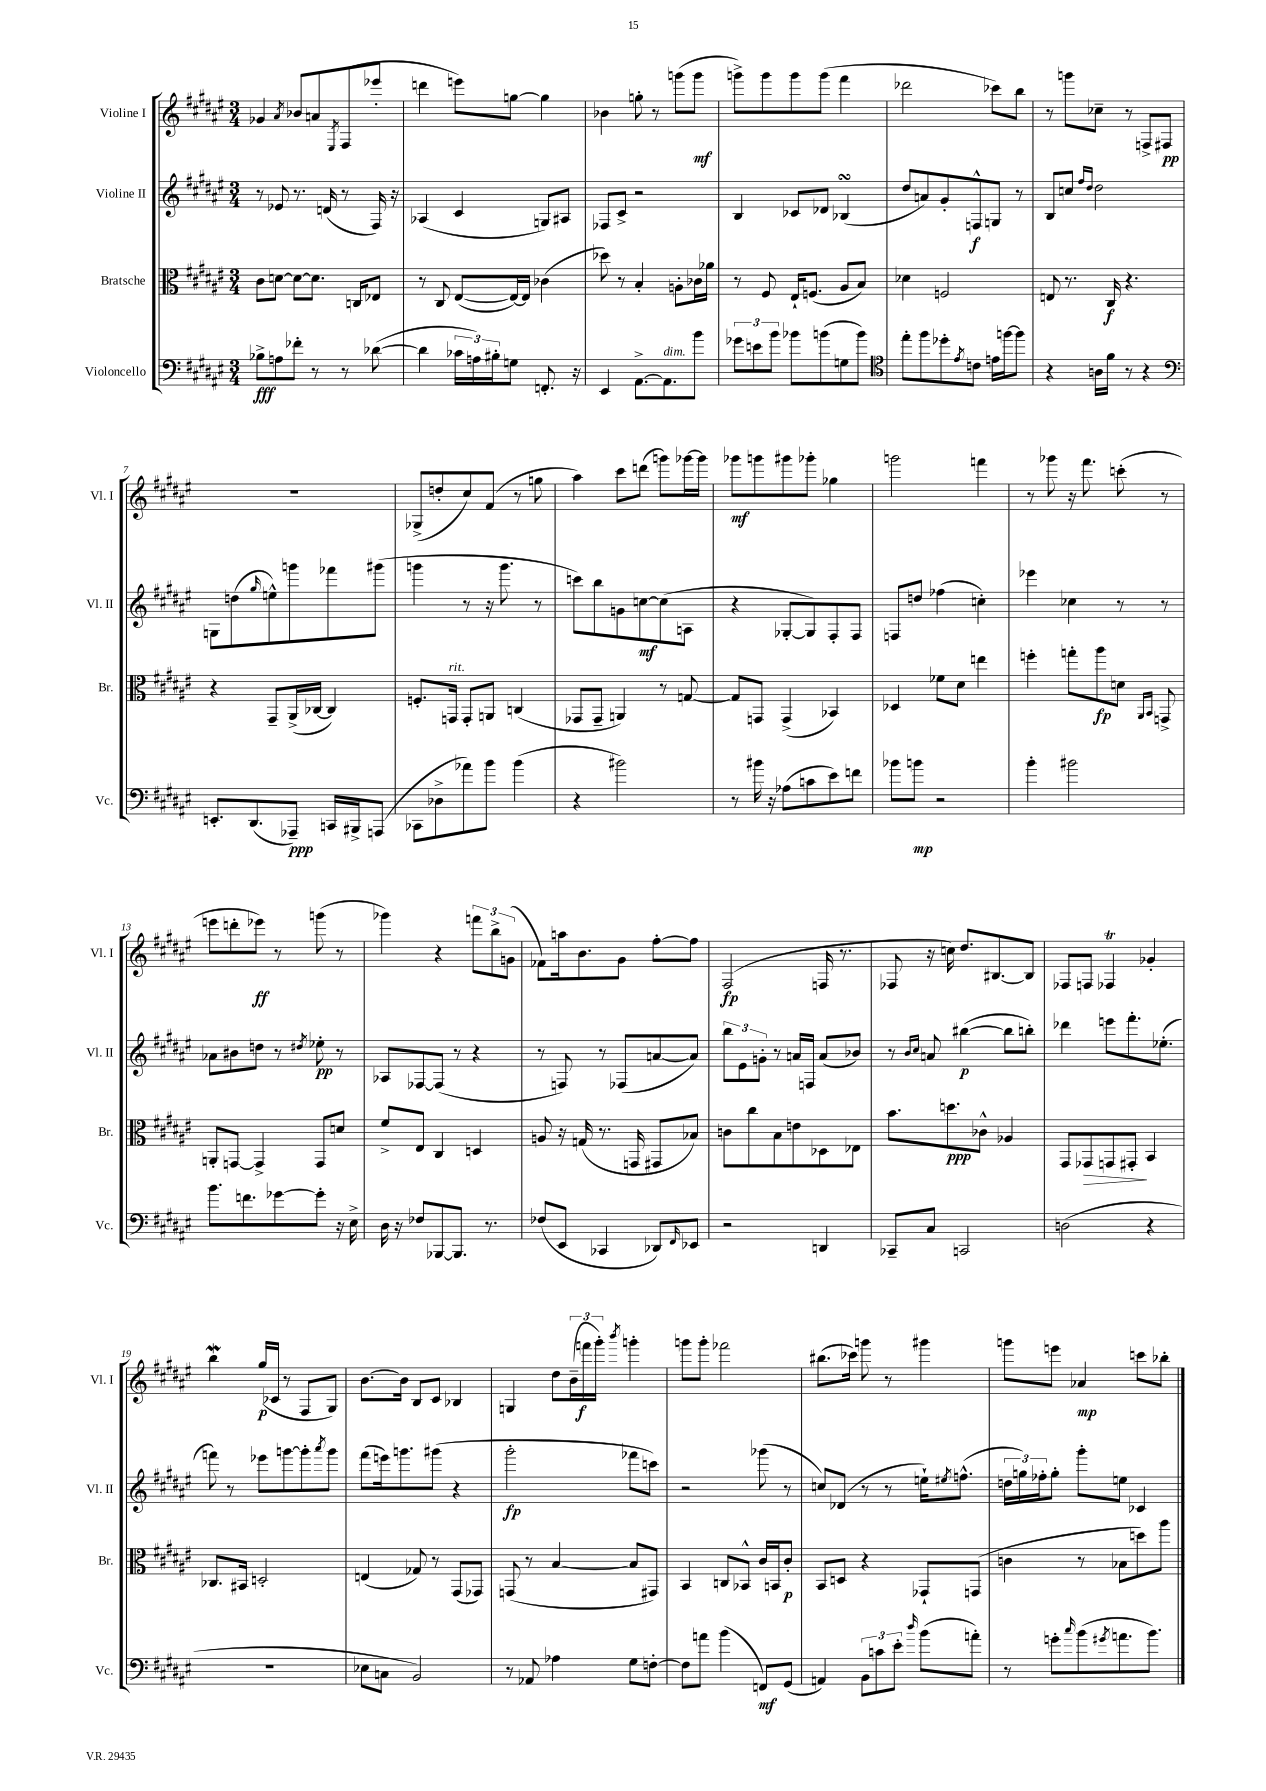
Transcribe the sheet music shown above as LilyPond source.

<<
\new StaffGroup <<
\new Staff = "s0" \with { instrumentName = "Violine I" shortInstrumentName = "Vl. I" } {
    \clef treble \key fis \major \numericTimeSignature \time 3/4
    ges'4 \acciaccatura { ais'8 } bes'8 a'8 \acciaccatura { eis8 } fis8( ees'''8-. |
    d'''4 e'''8) g''8~ g''4 |
    bes'4 g''8-. r8 g'''8( g'''8\mf |
    g'''8->) g'''8 g'''8 g'''8( fis'''4 |
    des'''2 ces'''8) b''8 |
    r8 g'''8 ces''8-- r8 f8-> fis8\pp |
    R2. |
    ges8->( d''8-. cis''8) fis'8( r8 g''8 |
    ais''4) cis'''8 d'''8( g'''8) ges'''16~ ges'''16 |
    ges'''8\mf g'''8 gis'''8 ges'''8-. ges''4 |
    g'''2 f'''4 |
    r8 ges'''8 r16 fis'''8. c'''8-.( r8 |
    e'''8 d'''8-. ees'''8\ff) r8 g'''8( r8 |
    ges'''4) r4 \tuplet 3/2 { f'''8 b''8-> g'8( } |
    fes'8) a''16 b'8. gis'8 fis''8~-. fis''8 |
    fis2\fp( f16 r8. |
    fes8 r16 c''16) dis''8. bis8.~ bis8 |
    fes8 f8 fes4\trill ges'4-. |
    b''4\mordent gis''16\p( ces'16 r8 fis8 gis8) |
    b'8.~ b'16 b8 cis'8 bes4 |
    g4 dis''8 \tuplet 3/2 { b'16--( f'''16\f gis'''16-.) } \acciaccatura { b'''8 } g'''4-. |
    g'''8 g'''8-. fes'''2 |
    bis''8.( ces'''16) g'''8 r8 gis'''4 |
    g'''8 e'''8 aes'4\mp c'''8 bes''8-. \bar "|." |
}
\new Staff = "s1" \with { instrumentName = "Violine II" shortInstrumentName = "Vl. II" } {
    \clef treble \key fis \major \numericTimeSignature \time 3/4
    r8 ees'8 r8. d'16( r8 fis16) r16 |
    aes4( cis'4 g8) ais8 |
    fes8 cis'8-> r2 |
    b4 ces'8 des'8 bes4\turn( |
    dis''8 a'8) gis'8-. f8-^\f g8 r8 |
    b8 c''8 \grace { fis''16 dis''16 } dis''2 |
    g8 d''8( \grace { gis''16 } e''8-^) g'''8 fes'''8 gis'''8( |
    g'''4 r8 r16 g'''8. r8 |
    c'''8) b''8 g'8 c''8~\mf c''8( a8 |
    r4 ges8~-. ges8) fis8-. fis8 |
    f8 d''8 fes''4( c''4-.) |
    ees'''4 ces''4 r8 r8 |
    aes'8 bis'8 d''8 r8 \acciaccatura { dis''8 } ees''8-.\pp r8 |
    aes8 fes8~ fes8( r8 r4 |
    r8 f8) r8 fes8( a'8~ a'8) |
    \tuplet 3/2 { b''8 eis'8 g'8-. } r8 a'16 f16 a'8( bes'8) |
    r8 \grace { b'16 cis''16 } a'8 bis''4~\p( bis''8 b''8-.) |
    des'''4 e'''8 fis'''8.-. ees''8.-.( |
    f'''8) r8 ees'''8 g'''8~ g'''8-. \acciaccatura { ais'''8 } g'''8 |
    fis'''8( e'''16) g'''8. gis'''8( r4 |
    gis'''2-.\fp fes'''8 c'''8) |
    r2 ges'''8( r8 |
    c''8) des'8( r8 r8 e''16-!) \acciaccatura { eis''8 } f''8.-^( |
    \tuplet 3/2 { d''16 g''16) fes''16-. } g''8-. gis'''8-. e''8 ces'4 \bar "|." |
}
\new Staff = "s2" \with { instrumentName = "Bratsche" shortInstrumentName = "Br." } {
    \clef alto \key fis \major \numericTimeSignature \time 3/4
    cis'8 d'8~ d'8~ d'8. c16 ees8 |
    r8 cis8 eis8~( eis16~) eis16 ces'4( |
    des''8) r8 b4-. a8-. ces'16 aes'16 |
    r8 fis8 eis16-! f8.( ais8 b8) |
    des'4 f2 |
    e8 r8. cis16\f r4. |
    r4 gis,8-- ais,16->( ces16~ ces4) |
    f8.-. g,16^\markup { \italic "rit." } g,8-. a,8 c4( |
    ges,8 ges,8-- a,4) r8 g8~ |
    g8 g,8 g,4->( bes,4) |
    des4 fes'8 dis'8 e''4 |
    f''4-. g''8-. ais''8\fp d'8 \grace { ais,16 b,16 } g,8-> |
    a,8-. g,8~ g,4-> g,8 d'8 |
    fis'8-> eis8 cis4 d4 |
    a8 r16 g16( r8. g,16 gis,8 bes8) |
    c'8 cis''8 b8 e'8 des8 ees8 |
    b'8. d''8.\ppp ces'8-^ aes4 |
    gis,8 ges,8\> g,8 gis,8-.\! b,4 |
    ces8. bis,16 d2-. |
    e4( ges8) r8 gis,8( ges,8) |
    g,8( r8 b4~ b8 gis,8) |
    b,4 c8 bes,8-^ cis'16 b,16 cis'8-.\p |
    b,8 d8 r4 ges,8-! g,8( |
    c'4 r8 bes8 d''8) ais''8 \bar "|." |
}
\new Staff = "s3" \with { instrumentName = "Violoncello" shortInstrumentName = "Vc." } {
    \clef bass \key fis \major \numericTimeSignature \time 3/4
    bes8->\fff a8 fes'8-. r8 r8 des'8~( |
    des'4 \tuplet 3/2 { ces'16 a16) bis16-. } g8 f,8.-. r16 |
    eis,4 ais,8.~-> ais,8.^\markup { \italic "dim." } b'8 |
    \tuplet 3/2 { ges'8 e'8 b'8 } bes'8 b'8( g8 b'8) |
    \clef tenor eis''8-. fis''8 des''8-. \acciaccatura { eis'8 } c'8 e'16 f''16~ f''8 |
    r4 a16 fis'16 r8 r4 |
    \clef bass e,8.-. dis,8.( aes,,8--\ppp) c,16 bis,,16-> a,,8( |
    ces,8 des8-> aes'8) b'8 b'4( |
    r4 bis'2) |
    r8 bis'16 r16 aes8( c'8 eis'8) f'8 |
    bes'8 b'8\mp r2 |
    b'4-. bis'2 |
    b'8. f'8. ges'8~ ges'8-. r16 eis16-> |
    dis16 r16 fes8 bes,,8~ bes,,8. r8. |
    fes8( eis,8 ces,4 des,8) \grace { fis,16 } ees,8 |
    r2 d,4 |
    ces,8-- cis8 c,2 |
    d2( r4 |
    R2. |
    ees8 c8 b,2) |
    r8 aes,8 aes4 gis8 f8~-. |
    f8 a'8 b'4( f,8\mf) gis,8( |
    a,4) \tuplet 3/2 { b,8 c'8 eis'8-. } \grace { dis''16 } b'8( a'8-.) |
    r8 g'8-. \grace { cis''16 } b'8( \acciaccatura { gis'8 } a'8. b'8.) \bar "|." |
}
>>
>>
